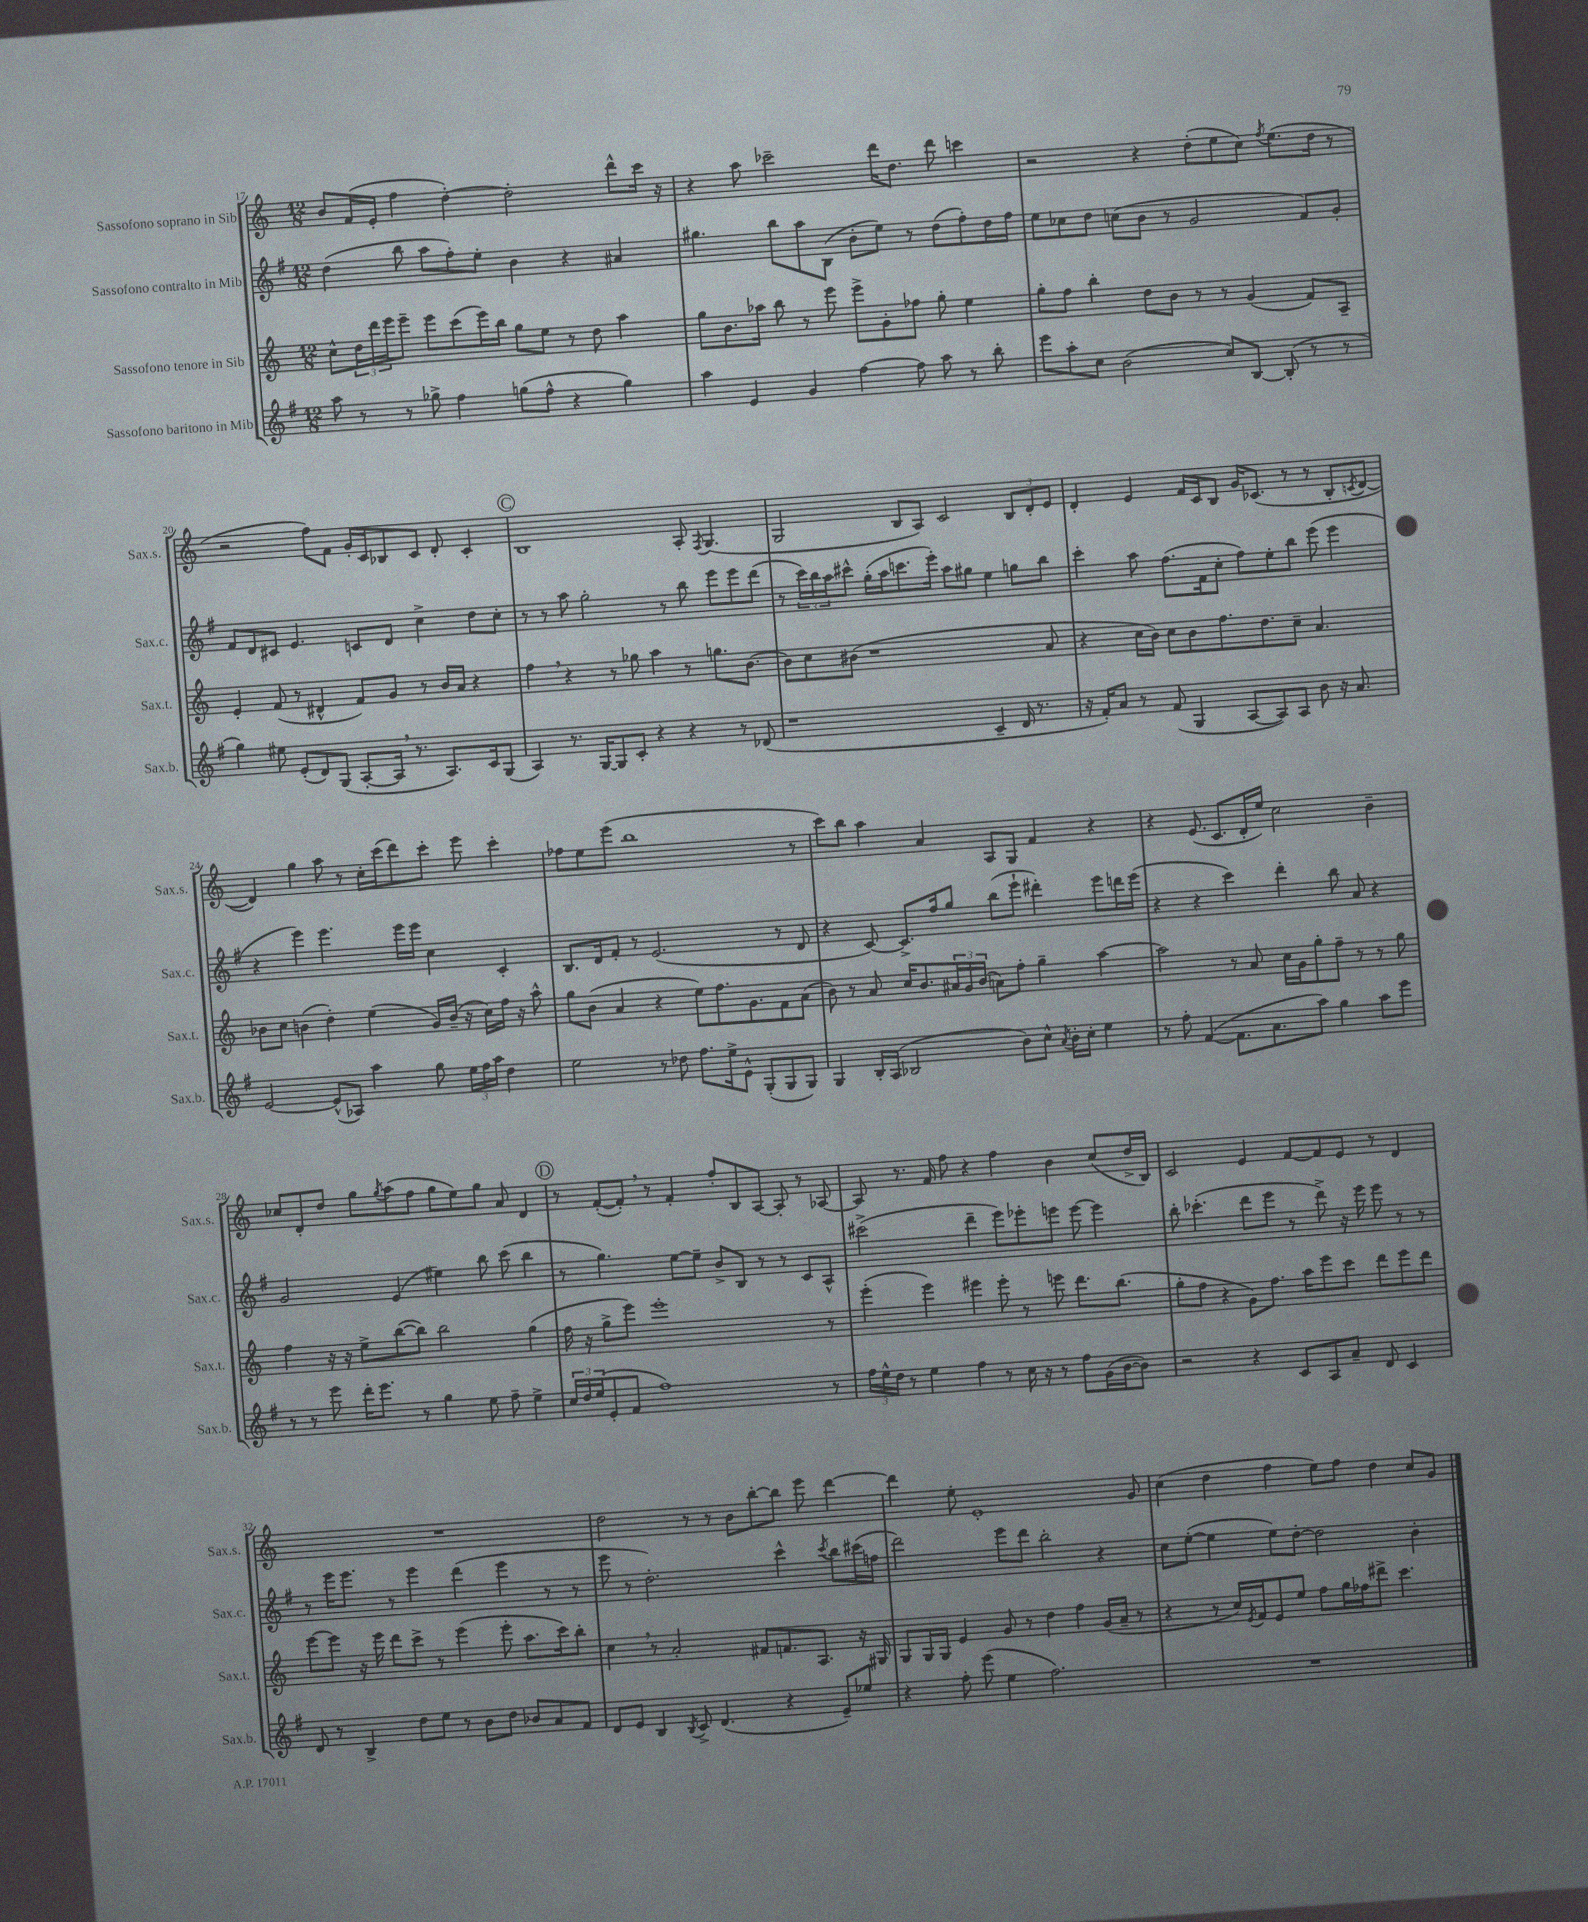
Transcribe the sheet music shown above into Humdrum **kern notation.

**kern	**kern	**kern	**kern
*part4	*part3	*part2	*part1
*staff4	*staff3	*staff2	*staff1
*I"Sassofono baritono in Mib	*I"Sassofono tenore in Sib	*I"Sassofono contralto in Mib	*I"Sassofono soprano in Sib
*I'Sax.b.	*I'Sax.t.	*I'Sax.c.	*I'Sax.s.
*clefG2	*clefG2	*clefG2	*clefG2
*k[f#]	*k[]	*k[f#]	*k[]
*M12/8	*M12/8	*M12/8	*M12/8
=17	=17	=17	=17
8aa\	8cc^^\L	(4dd\	8b/L
8r	24dd\L	.	(16f/L
.	24ddd\	.	.
.	.	.	16e'/JJ
.	24eee\J	.	.
8r	8eee~\J	8bb\	4ff\
8gg-X^\	8eee\L	8aa\L	.
4ff#\	(8ccc\	8ff#'\)	[4dd'\)
.	16eee\L)	8ee'\J	.
.	16bb\JJ	.	.
(8ggn\L	8gg\L	4b\	2dd'\]
8ff#^^\J	8ee\J	.	.
4r	8r	4r	.
.	8dd\	.	.
4gg\)	4aa\	4a#X/	8ddd^^\L
.	.	.	16ccc\Jk
.	.	.	16r
=18	=18	=18	=18
4aa\	8gg\L	4.gg#X\	4r
.	8.b\	.	.
4e/	.	.	8aa\
.	16aa-X\Jk	.	.
.	8bb\	8bb\L	2ccc-X~\
4g/	8r	8aa\	.
.	8eee\	(8B\J	.
[4ff#\	8eee^\L	8b'\L	.
.	8g'\	8ee\J)	16ddd\KL
.	.	.	8.dd\J
8ff#\]	8ff-X\J	8r	.
8aa\	8gg'\	(8dd\L	8ddd\
8r	4ee\	8ff#'\)	4cccn\
8bb'\	.	16dd\L	.
.	.	16ff#\JJ	.
=19	=19	=19	=19
8eee\L	8gg'\L	8ee\L	2r
8aa'\	8ff\J	8cc-X\	.
8cc\J	4bb'\	8dd\J	.
(2b\	.	(8ccn\L	.
.	8dd\L	8b\J	4r
.	8b\J	8r	.
.	8r	2g/	(8dd'\L
8cc/L)	8r	.	8ee\
[8B/J	(4g/	.	8cc\J)
.	.	.	8qff/
(8B'/]	.	.	(8.ee\L
8r	8f/L)	8f#/L)	.
.	.	.	16dd\Jk
8r	8A~/J	8g'/J	8r
!!LO:LB:g=z
=20	=20	=20	=20
4gg\)	4e'/	8f#/L	2r
.	.	8d/	.
8ee#X\	(8f/	8c#X/J	.
(8e'/L	8r	4.e/	.
8d/)	4d#X^^/	.	8ff\L)
(8G/J	.	.	8f\J
[8A'/L	8f/L)	8cn/L	16g'/LL
.	.	.	16c/J
16A,/Jk]	8g/J	8d/J	8B-X/
8.r	.	.	.
.	8r	4cc^\	8c/J
8.A/L)	16b/LL	.	8d'/
.	16a/JJ	.	.
.	4r	8dd\L	4c'/
16c/k	.	.	.
(8G/J	.	8cc'\J	.
!!LO:REH:place=s1:t=C
=21	=21	=21	=21
4A/)	4ff,\	8r	1B
.	.	8r	.
8.r	4r	8aa\	.
.	.	2gg'\	.
[16G/KL	.	.	.
8G/]	8r	.	.
8c'/J	8gg-X\	.	.
4r	4aa\	.	.
.	.	8r	.
4r	8r	8bb\	8A'/
.	.	.	8qF/
.	8.ggn\L	8eee\L	(4.G/
8r	.	8eee\	.
.	[8.b\J	.	.
(8d-X/	.	(8ddd\J	.
=22	=22	=22	=22
1r	8b\L]	8r	2G/
.	8cc\	24ccc\LL)	.
.	.	24bb\	.
.	.	24aa\J	.
.	(8b#X\J	8ccc#X^^\J	.
.	1r	(16gg'\LL	.
.	.	16aa\J	.
.	.	8.cccn\	8B/L
.	.	.	8A/J)
.	.	16eee'\Jk)	.
.	.	8aa\L	2c/
.	.	8gg#X\J	.
4c~/	.	4ee\	.
16d/	.	8ggn\L	12B/L
8.r	.	.	.
.	.	.	12d'/
.	8a/	8bb\J	.
.	.	.	12e/J
=23	=23	=23	=23
16r	4r	4ccc'\	4d'/
16f#'/KL)	.	.	.
8a/J	.	.	.
8r	16cc\LL	8aa\	4e/
.	16b\JJ)	.	.
(8f#/	8cc\L	(8.ff#\L	.
4G/	8b\	.	16f/LL
.	.	16f#\k	16c/J
.	8.ff\	8cc'\J	8B/J
[8A/L	.	8ff#\L)	16g/KL
.	8.dd\	.	(8.c-X/J
8A/])	.	8ee'\	.
8A/J	8cc~\J	8bb\J	8r
8b\	4.a/	(8eee\	8r
16r	.	4eee\	8B'/L
8.a/	.	.	.
.	.	.	8qcn/
.	.	.	[8d/J
!!LO:LB:g=z
=24	=24	=24	=24
[2e/	8b-X\L	4r	4d/])
.	8cc\J	.	.
.	(4bn\	4eee\)	4gg\
(8e^^/L]	4dd'\)	4.eee\	8aa\
8A-X/J)	.	.	8r
4aa\	(4ee\	.	16cc'\LL
.	.	.	(16ccc\J
.	.	16eee\LL	8ddd\)
.	.	16eee\JJ	.
8gg\	16g/LL)	4cc\	8ccc'\J
.	(16b~/JJ	.	.
24ee\LL	16r	.	8eee\
24ff#\	.	.	.
.	16cc\LL)	.	.
24aa\JJ	.	.	.
4dd\	16ff\JJ	4c'/	4ccc'\
.	16r	.	.
.	8aa^^\	.	.
=25	=25	=25	=25
2ee\	8gg\L	8.B/L	8ff-X\L
.	(8b\J	.	8ee\
.	.	16d/k	.
.	4a/	8f#'/J	(8eee\J
.	.	8r	1bb
8r	4r	(2.e/	.
8dd-X\	.	.	.
8.ff#\L	8ee\L)	.	.
.	8.ff\	.	.
16ee^\k	.	.	.
8e^^\J	.	.	.
.	8.g\	.	.
(8G'/L	.	.	.
8G/	8f\	8r	.
8G/J)	(8a\J	8d/	8r
=26	=26	=26	=26
4G/	8b\)	4r	8ccc\L)
.	8r	.	8bb\J
16B'/LL	8a/	[8c/)	4aa\
(16A/JJ	.	.	.
2B-X/	16cc/KL	8.c^/L]	.
.	8.b/	.	.
.	.	.	4a/
.	.	16ff#/k	.
.	24a#X/L	8gg/J	.
.	24g/	.	.
.	(24b/JJ	.	.
.	8an\L)	(8bb\L	8A/L
8b\L)	8ff'\J	8eee`\J	8G/J
8cc^^\J	4gg~\	4ddd#X'\)	4f/
8qa/	.	.	.
16b'\LL	.	.	.
16cc'\JJ	.	.	.
4ee\	[4aa\	8eee\L	4r
.	.	16dddn\L	.
.	.	(16eee\JJ	.
=27	=27	=27	=27
8r	2aa\]	4r	4r
8ff#'\	.	.	.
([4f#/	.	4r	(8.e/
.	.	.	8.c/L
8.f#\L]	8r	4ccc\)	.
.	8a/	.	16d'/L
8.a\	.	.	16ee/JJ)
.	16cc\LL	4ddd'\	2cc\
.	16g\J	.	.
8aa\J)	8gg'\	.	.
4gg\	8ff~\J	8bb\	.
.	8r	8a/	.
8aa\L	8r	4r	4b~\
8eee\J	8gg\	.	.
!!LO:LB:g=z
=28	=28	=28	=28
8r	4ff\	2g/	8cc-X/L
8r	.	.	8d'/
8eee\	16r	.	8dd/J
.	16r	.	.
16ddd'\KL	8ee^\L	.	8gg\L
8.eee\J	.	.	.
.	.	.	8qgg/
.	([8bb\	(4e/	(8aa\
8r	8bb\J])	.	8ff\J
4gg\	2bb\	4ee#X\)	8gg\L
.	.	.	8ee\)
8ee\	.	8bb\	8gg\J
8ff#~\	.	(8ccc\	8a/
4ee^\	(4gg\	4bb\	4d/
!!LO:REH:place=s1:t=D
=29	=29	=29	=29
24cc/LL	16ff\	8r	8r
24dd/	.	.	.
.	16r	.	.
(24ee/J	.	.	.
8e'/	8gg^\L	4.gg\)	([8f'/L
8f#/J	8eee\J)	.	8f',/J])
1ff#)	1eee'	.	8r
.	.	[8ee\L	4f'/
.	.	8ee~\J]	.
.	.	8b^/L	8ff'/L
.	.	8B/J	8B/
.	.	8r	[8A/J
.	.	8r	8A'/]
.	.	8c/L	8r
8r	8r	8A^^/J	[8A-X/
=30	=30	=30	=30
24ff#\LL	(4eee'\	(2ccc#X^\	8A-/]
24ee^^\	.	.	.
24dd\JJ	.	.	.
8r	.	.	8.r
4ee\	4eee\)	.	.
.	.	.	16f/
.	.	.	8ff\
4ff#\	4eee#X\	4ddd~\	4r
8r	8eee#'\	8eee\L)	4ff\
16cc\	8r	8eee-X'\	.
16r	.	.	.
8r	8eeen\	8eeen\J	4b\
8ff#\L	8.ddd\L	[8eee\	.
(16g\L	.	4eee\]	(8cc/L
[16b\J	(8.bb\J	.	.
8b\J])	.	.	16dd^/L
.	.	.	16B/JJ)
=31	=31	=31	=31
2r	8gg'\L	8bb'\	2c/
.	8ff\J	(4.ccc-X'\	.
.	4r	.	.
4r	8g\L)	8ddd\L	4e/
.	8.ff\J	8eee\J	.
8c/L	.	8r	[8f/L
.	16aa\KL	.	.
8A/	8eee\	8ddd^\)	8f/]
8a~/J	8ccc\J	16r	8e/J
.	.	16eee\	.
8d/	8ddd\L	8eee\	8r
4c/	8eee\	8r	4d/
.	8ddd\J	8r	.
!!LO:LB:g=z
=32	=32	=32	=32
8d/	[8eee\L	8r	1.r
8r	8eee\J]	16eee\KL	.
.	.	8.eee\J	.
4B^/	16r	.	.
.	16eee\	.	.
.	8ddd\L	8r	.
8dd\L	8ccc^\J	4eee\	.
8ee\J	8r	.	.
8r	(4eee\	(4ddd\	.
8b\L	.	.	.
8dd\J	8eee'\	4eee\	.
8b-X/L	8.aa\L	.	.
8a/	.	8r	.
.	16ccc\k)	.	.
8f#/J	8bb'\J	8r	.
=33	=33	=33	=33
8d/L	4cc,\	8eee\	2dd\
8e/J	.	8r	.
4B/	8r	2.dd'\)	.
.	2a'/	.	.
8qB/	.	.	.
8c^/	.	.	8r
(4.d/	.	.	8r
.	.	.	8b\L
.	8f#X/L	.	[8bb'\
4r	8.fn/	4ccc^^\	8bb\J]
.	.	.	8eee\
.	8.A/J	.	.
.	.	8qccc/	.
8e~/L)	.	8bb\L	[4ddd\
8ee-X/J	16r	(16ccc#X\L	.
.	16G#X/	16ffn\JJ	.
=34	=34	=34	=34
4r	8G/L	2ddd\)	4ddd\]
.	16G/L	.	.
.	16G/JJ	.	.
8ff#'\	4e/	.	8ee'\
(8eee\	.	.	1e'
4ee\	8g/	8eee\L	.
.	8r	8ddd\J	.
2.ff#\)	4dd\	2bb'\	.
.	4ff\	.	.
.	(16g/LL	4r	.
.	16a~/JJ	.	.
.	8r	.	8g/
=35	=35	=35	=35
1.r	4r	8cc\L	(4cc\
.	.	([8ee'\J	.
.	8r	4ee\]	4dd\
.	16cc/LL)	.	.
.	8qe/	.	.
.	16f/J	.	.
.	8e/	8ee\L)	4ff\
.	8ee/J	[8dd'\J	.
.	8ff\L	2dd\]	8ee\L)
.	16gg\L	.	8ff\J
.	16ff-X\J	.	.
.	8ddd#X^\J	.	4dd\
.	4.ccc\	.	.
.	.	4b'\	8cc/L
.	.	.	8g/J
==	==	==	==
*-	*-	*-	*-
